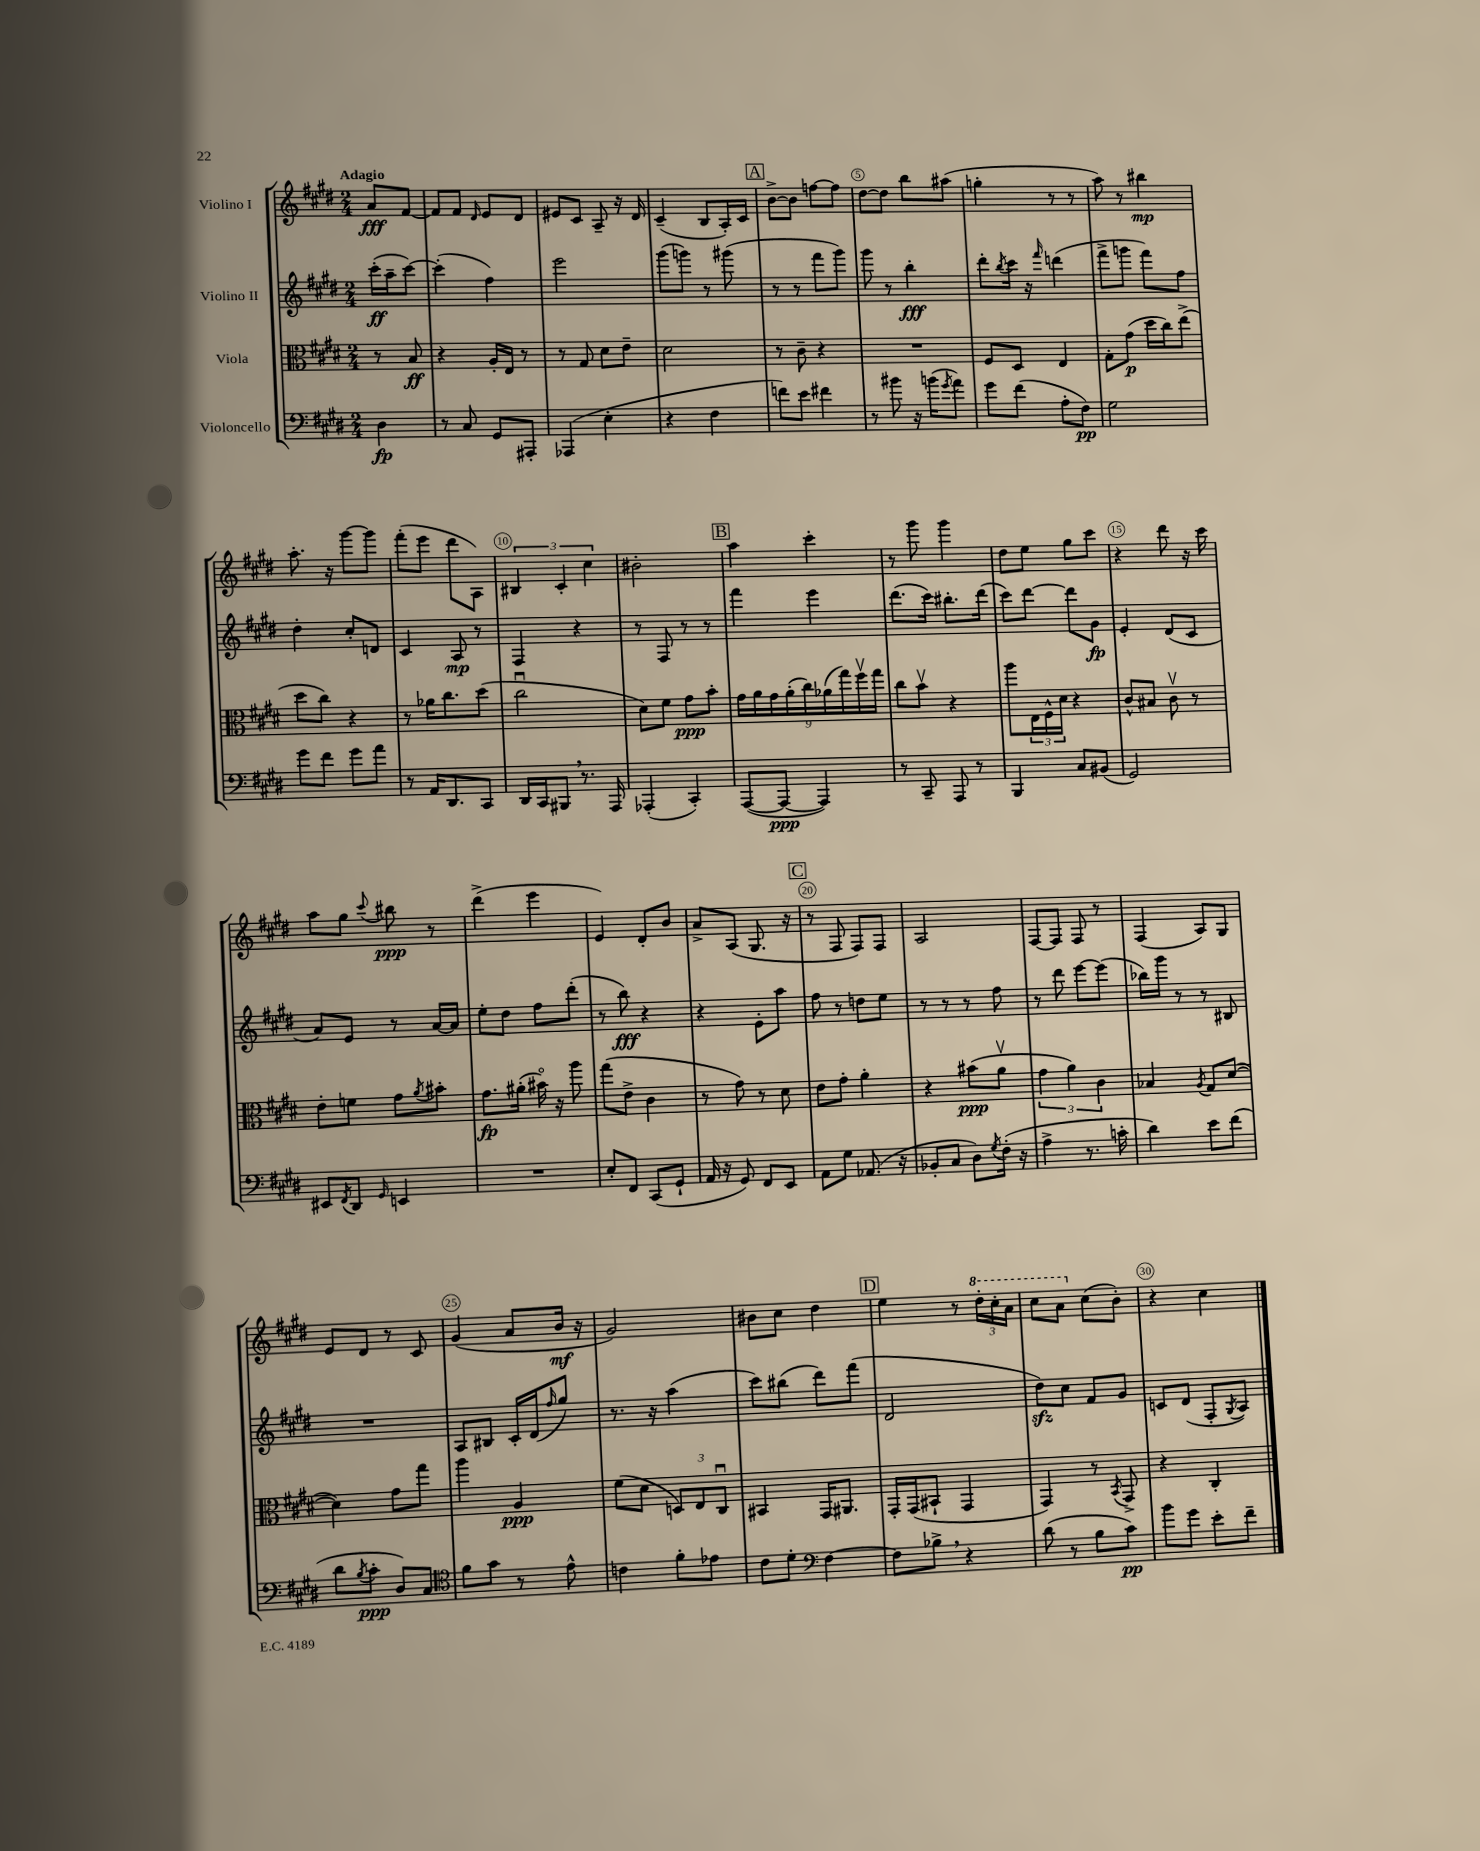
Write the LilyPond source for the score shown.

<<
\new StaffGroup <<
\new Staff = "s0" \with { instrumentName = "Violino I" } {
    \clef treble \key e \major \numericTimeSignature \time 2/4 \partial 4 \tempo "Adagio"
    a'8\fff fis'8~ |
    fis'8 fis'8 \grace { dis'16 } e'8 dis'8 |
    eis'8 cis'8 a8-- r16 dis'16 |
    cis'4--( b8 a16-.) cis'16 |
    \mark \markup { \box "A" } b'8~-> b'8 f''8~ f''8 |
    dis''8~ dis''8 b''8 ais''8( |
    g''4-. r8 r8 |
    a''8) r8 bis''4\mp |
    a''8.-. r16 gis'''8~ gis'''8 |
    fis'''8-.( e'''8 dis'''8 a8) |
    \tuplet 3/2 { bis4 cis'4-. cis''4 } |
    bis'2-. |
    \mark \markup { \box "B" } a''4 cis'''4-. |
    r8 gis'''8 gis'''4 |
    dis''8 e''8 gis''8 cis'''8 |
    r4 dis'''8 r16 cis'''16 |
    a''8 gis''8 \appoggiatura { cis'''8 } bis''8\ppp r8 |
    dis'''4->( e'''4 |
    e'4) dis'8-. b'8 |
    a'8-> a8( gis8. r16 |
    \mark \markup { \box "C" } r8 fis8 fis8) fis8 |
    a2 |
    fis8~ fis8 fis8 r8 |
    fis4( a8) gis8 |
    e'8 dis'8 r8 cis'8 |
    gis'4( a'8 b'16\mf r16 |
    gis'2) |
    bis'8 cis''8 dis''4 |
    \mark \markup { \box "D" } e''4 r8 \tuplet 3/2 { \ottava #1 dis'''16-. cis'''16-. a''16 } |
    cis'''8 a''8 \ottava #0 cis''8( b'8-.) |
    r4 cis''4 \bar "|." |
}
\new Staff = "s1" \with { instrumentName = "Violino II" } {
    \clef treble \key e \major \numericTimeSignature \time 2/4 \partial 4
    cis'''16-.\ff( a''16-- cis'''8~) |
    cis'''4-.( fis''4) |
    e'''2 |
    gis'''8( g'''8) r8 gis'''8( |
    \mark \markup { \box "A" } r8 r8 fis'''8 gis'''8) |
    gis'''8 r8 b''4-.\fff |
    dis'''8-. \acciaccatura { b''8 } cis'''16 r16 \grace { fis'''16 } d'''4( |
    fis'''8-> g'''8 fis'''8) fis''8 |
    dis''4-. cis''8-. d'8 |
    cis'4 a8\mp r8 |
    fis4 r4 |
    r8 fis8 r8 r8 |
    \mark \markup { \box "B" } fis'''4 e'''4 |
    dis'''8.( cis'''16) bis''8.-. dis'''16( |
    cis'''8) dis'''8~ dis'''8 gis'8\fp |
    e'4-. dis'8( cis'8 |
    a'8) e'8 r8 a'16~ a'16 |
    e''8-. dis''8 fis''8 dis'''8-.( |
    r8 b''8\fff) r4 |
    r4 e'8-. a''8 |
    \mark \markup { \box "C" } fis''8 r8 d''8 e''8 |
    r8 r8 r8 fis''8 |
    r8 dis'''8 e'''8~ e'''8( |
    bes''16) gis'''16 r8 r8 bis8 |
    R2 |
    a8 bis8 cis'16-. dis'16( \grace { fis''16 } gis''8) |
    r8. r16 a''4( |
    cis'''8) bis''8( dis'''8) fis'''8( |
    \mark \markup { \box "D" } dis'2 |
    dis''8\sfz) cis''8 fis'8 gis'8 |
    c'8 dis'8( fis8-. \acciaccatura { gis8 } a8) \bar "|." |
}
\new Staff = "s2" \with { instrumentName = "Viola" } {
    \clef alto \key e \major \numericTimeSignature \time 2/4 \partial 4
    r8 b8\ff |
    r4 a16-. e16 r8 |
    r8 gis8 dis'8 e'8-- |
    dis'2 |
    \mark \markup { \box "A" } r8 cis'8-- r4 |
    R2 |
    fis8 dis8 e4 |
    gis8-. gis'8\p( dis''16 cis''16) e''8->( |
    dis''8 cis''8) r4 |
    r8 aes'16 cis''8. dis''8( |
    cis''2\downbow |
    dis'8) fis'8 gis'8\ppp b'8-. |
    \mark \markup { \box "B" } \tuplet 9/8 { gis'16 a'16 gis'16 a'16-.( cis''16) aes'16( gis''16) fis''16\upbow gis''16 } |
    cis''8 b'8\upbow r4 |
    a''8 \tuplet 3/2 { e16 fis16-^ dis'16 } r4 |
    cis'8-^ bis8 cis'8\upbow r8 |
    e'8-. f'8 gis'8 \acciaccatura { a'8 } bis'8-. |
    gis'8.\fp ais'16-.( bis'16\flageolet) r16 a''8 |
    gis''8( e'8-> cis'4 |
    r8 gis'8) r8 dis'8 |
    \mark \markup { \box "C" } e'8 gis'8-. a'4-. |
    r4 bis'8\ppp( a'8\upbow |
    \tuplet 3/2 { gis'4 a'4) cis'4 } |
    bes4 \acciaccatura { a8 } gis8 dis'8~( |
    dis'4) gis'8 gis''8 |
    a''4 a4\ppp |
    fis'8( dis'8 \tuplet 3/2 { d8) e8 cis8\downbow } |
    bis,4 gis,16 ais,8. |
    \mark \markup { \box "D" } gis,16-. gis,16( bis,8-! gis,4 |
    gis,4) r8 \acciaccatura { b,8 } gis,8-> |
    r4 cis4-. \bar "|." |
}
\new Staff = "s3" \with { instrumentName = "Violoncello" } {
    \clef bass \key e \major \numericTimeSignature \time 2/4 \partial 4
    dis4\fp |
    r8 cis8 gis,8 ais,,8-. |
    aes,,4( e4-. |
    r4 fis4 |
    \mark \markup { \box "A" } f'8) e'8 fis'4 |
    r8 bis'8 r16 b'16( \acciaccatura { gis'8 } a'8) |
    gis'8 fis'8( a8-. fis8\pp) |
    gis2 |
    gis'8 fis'8 gis'8 a'8 |
    r8 a,16 dis,8. cis,8 |
    dis,16 cis,16 bis,,8 \breathe r8. a,,16 |
    aes,,4-.( cis,4-.) |
    \mark \markup { \box "B" } a,,8~( a,,8~\ppp a,,4) |
    r8 cis,8-- a,,8 r8 |
    b,,4 cis8 bis,8( |
    gis,2) |
    eis,8 \acciaccatura { fis,8 } dis,8 \grace { gis,16 } e,4 |
    R2 |
    e8-. fis,8 cis,8( gis,8-! |
    a,16 r16 gis,8) fis,8 e,8 |
    \mark \markup { \box "C" } a,8 gis8 aes,8.( r16 |
    bes,8-. cis8 dis8) \acciaccatura { gis8 } fis16-.( r16 |
    a4-> r8. c'16-. |
    dis'4) e'8 fis'8( |
    dis'8 \acciaccatura { b8 } cis'8-.\ppp dis8) cis8 |
    \clef tenor fis'8 gis'8 r8 e'8-^ |
    c'4 fis'8-. ees'8 |
    cis'8 dis'8-. \clef bass fis4~ |
    \mark \markup { \box "D" } fis8 bes8-> \breathe r4 |
    dis'8( r8 b8 cis'8\pp) |
    b'8 gis'8 e'8-. fis'8-- \bar "|." |
}
>>
>>
\layout { \context { \Score \override BarNumber.break-visibility = ##(#f #t #t) barNumberVisibility = #(every-nth-bar-number-visible 5) \override BarNumber.stencil = #(make-stencil-circler 0.1 0.3 ly:text-interface::print) } }
